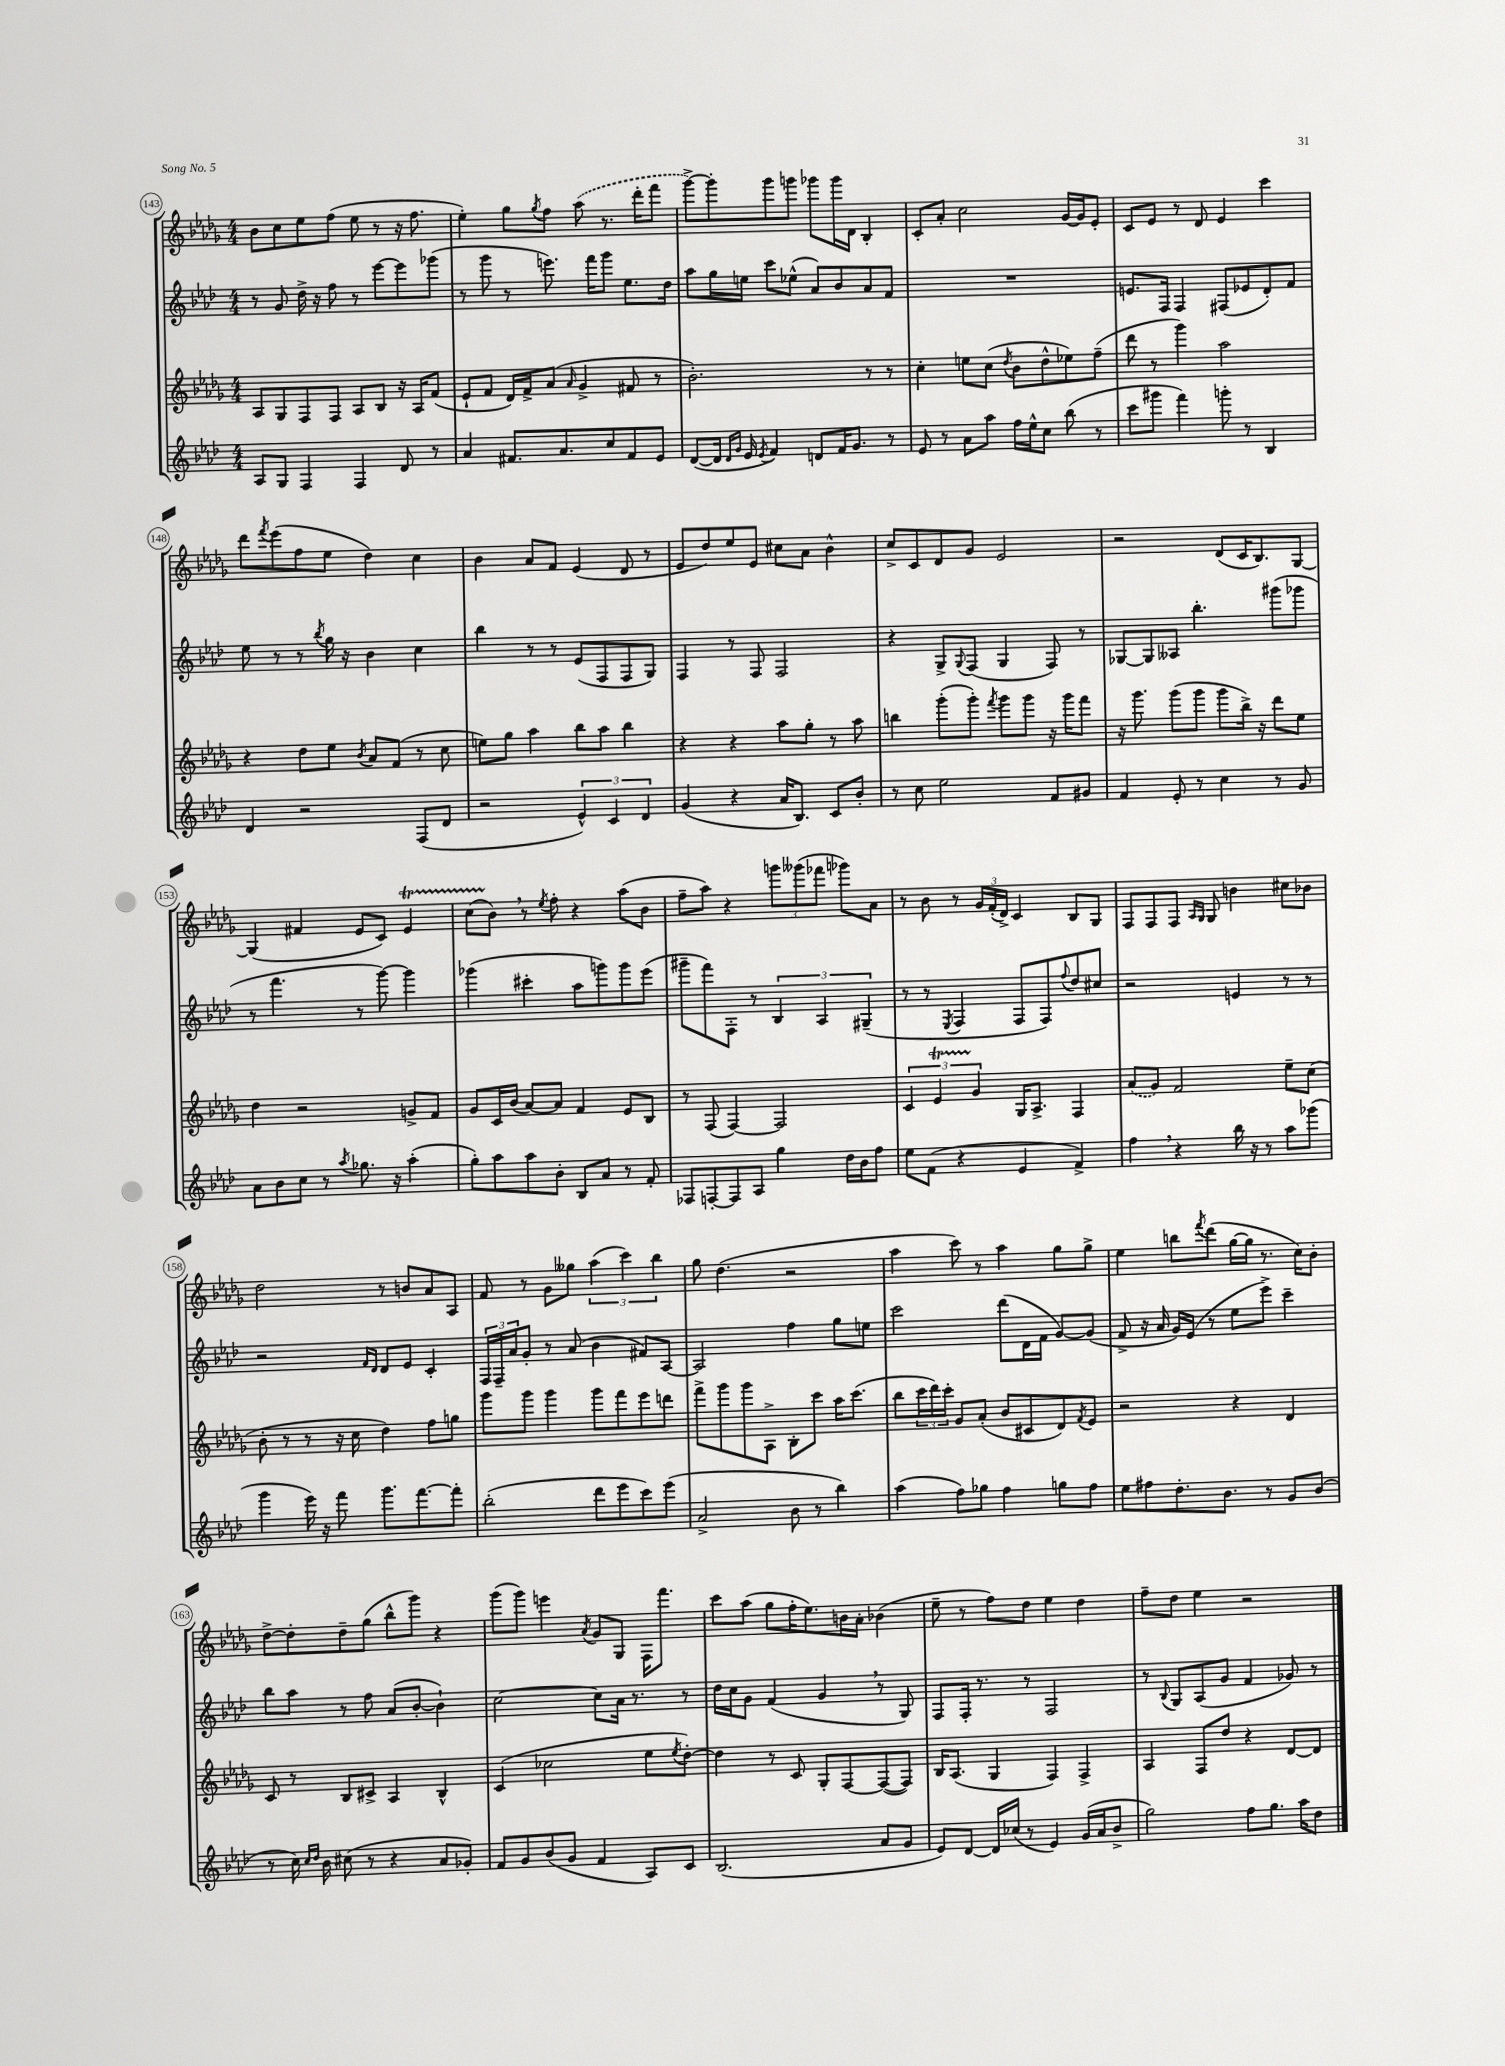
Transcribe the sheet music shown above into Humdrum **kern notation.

**kern	**kern	**kern	**kern
*staff4	*staff3	*staff2	*staff1
*clefG2	*clefG2	*clefG2	*clefG2
*k[b-e-a-d-]	*k[b-e-a-d-g-]	*k[b-e-a-d-]	*k[b-e-a-d-g-]
*M4/4	*M4/4	*M4/4	*M4/4
8A-	8A-	8r	8b-
8G	8G-	8g	8cc
4F	8F	16dd-^	8ee-
.	.	16r	.
.	8F	8ff	(8ff
4F	8A-	8r	8ee-
.	8B-	[8eee-	8r
8d-	16r	8eee-]	16r
.	16A-	.	8.ff
8r	(8f	(8ggg-	.
=	=	=	=
4a-	8e-`	8r	4ee-')
.	8f	8ggg	.
8.f#	16d-)	8r	8gg-
.	16f^	.	.
.	.	.	8qgg-
.	(8a-	8.eee)	8ff
8.a-	.	.	.
.	16qqa-	.	.
.	4g-^	.	(8aa-
.	.	16fff	.
8cc	.	8ggg	8.r
8f#	8f#	8.ee-	.
.	.	.	16ddd-'
8e-	8r	.	8fff
.	.	16dd-	.
=	=	=	=
([8d-	2.b-')	8aa-	[8ggg-^)
16d-]	.	16gg	8ggg-']
16qqd-	.	.	.
16qqg	.	.	.
16e-	.	16ee	.
8qe-	.	.	.
4f)	.	8ccc	8ggg-
.	.	(8ee-^^	8ggg
8d	.	8a-)	8ggg-
16f	.	8b-	16ggg-
8.g	.	.	16d-
.	8r	8a-	4B-'
8r	8r	8f	.
=	=	=	=
8e-	4cc'	1r	8c'
8r	.	.	8a-'
8a-	8ee	.	2cc
8aa-	(8cc	.	.
.	8qdd-	.	.
16ff	8b-	.	.
16ee-^^	.	.	.
8cc	8dd-^^	.	.
(8bb-	8ee-)	.	[16g-
.	.	.	16g-]
8r	(8ff~	.	8e-'
=	=	=	=
8ccc	8ddd-	8.e	8c
8ggg#	8r	.	8e-
.	.	16F	.
4fff)	4ggg-)	4F	8r
.	.	.	8d-
8ggg'	2aa-	(8F#	4e-
8r	.	8e-	.
4B-	.	8d-')	4ccc
.	.	8f	.
=	=	=	=
4d-	4r	8ee-	8ddd-
.	.	.	8qfff
.	.	8r	(8eee-
2r	8dd-	8r	8ff
.	.	8qbb-	.
.	8ee-	16gg	8ee-
.	.	16r	.
.	8qb-	.	.
.	8a-	4b-	4dd-)
.	(8f	.	.
(8F	8r	4cc	4cc
8d-	8cc	.	.
=	=	=	=
2r	8ee)	4bb-	4b-
.	8gg-	.	.
.	4aa-	8r	8a-
.	.	8r	8f
6e-^^)	8bb-	(8e-	(4e-
.	8aa-	8F	.
6c	.	.	.
.	4bb-	8F	8d-
6d-	.	.	.
.	.	8G)	8r
=	=	=	=
(4g	4r	4F	8e-
.	.	.	8dd-)
4r	4r	8r	8ee-
.	.	8F	8e-
16a-	8aa-	2F	8cc#
8.B-)	.	.	.
.	8gg-'	.	8a-
8c	8r	.	4b-^^
8b-'	8aa-	.	.
=	=	=	=
8r	4bb	4r	8cc^
8cc	.	.	8c
2ee-	(8ggg-'	8G^	8d-
.	.	8qqG	.
.	8ggg-')	(8F	8g-
.	8qfff	.	.
.	8ggg-	4G	2e-
.	8ggg-	.	.
8f	16r	8F)	.
.	16ggg-	.	.
8g#	8fff	8r	.
=	=	=	=
4f	16r	[8G-	2r
.	8.ggg-	.	.
.	.	8G-]	.
8e-'	(8ggg-	8A--	.
8r	8ggg-	4.bb-'	.
4cc	8ggg-	.	(8d-
.	16bb-^)	.	16c
.	16r	.	8.B-)
8r	8ddd-	(8ggg#	.
8g	8ee-	8ggg-	[8G-
=	=	=	=
8a-	4dd-	8r	(4G-]
8b-	.	4.fff	.
8cc	2r	.	4f#
8r	.	.	.
8qaa-	.	.	.
8.gg-	.	8r	8e-
.	.	[8ggg)	8c)
16r	.	.	.
(4aa-'	8g^	4ggg]	4e-
.	8f	.	.
=	=	=	=
8gg')	8g-	(4ggg-	(8cc
8aa-	16c	.	8b-)
.	(16b-	.	.
8aa-	[8a-)	4ccc#'	8r
.	.	.	8qee-
8b-'	8a-]	.	8ff'
8B-	4f	8aa-	4r
8a-	.	8ggg)	.
8r	8e-	8ggg	(8aa-
8f'	8B-	(8eee-	8b-
=	=	=	=
8F-	8r	8ggg#~	8ff~
[8F'	(8F	8fff)	8aa-)
8F]	[4F)	8F'	4r
8A-	.	8r	.
4gg	2F]	6B-	12ggg
.	.	.	(12ggg--
.	.	6A-	12fff-
16dd-	.	.	8ggg-)
16b-	.	.	.
.	.	(6G#~	.
8ff	.	.	8a-
=	=	=	=
8ee-	6c	8r	8r
(8f	.	8r	8b-
.	6e-	.	.
.	.	8qE-	.
4r	.	4F	8r
.	6g-	.	.
.	.	.	24g-
.	.	.	(24f'
.	.	.	24d-^)
4e-	16G-	8F	4c
.	8.A-^	.	.
.	.	8F)	.
.	.	8qqff	.
4f^)	4F	8dd-	8B-
.	.	8cc#	8G-
=	=	=	=
4ff	(8a-	2r	8F
.	8g-)	.	8F
4r	2f	.	8F
.	.	.	16qqA-
.	.	.	16qqG-
.	.	.	8G-
16bb-	.	4e	4b
16r	.	.	.
8r	.	.	.
8aa-	8ee-~	8r	8cc#
(8ggg-	(8cc	8r	8b-
=	=	=	=
4ggg	8b-'	2r	2dd-
.	8r	.	.
16eee-)	8r	.	.
16r	.	.	.
8fff	16r	.	.
.	16cc	.	.
.	.	16qqf	.
.	.	16qqd-	.
8.ggg	4dd-)	8d-	8r
.	.	8e-	8b
[8.fff	.	.	.
.	8ff	4c'	8a-
8fff']	8gg	.	8A-
=	=	=	=
(2bb-'	8ggg-	24F	8f
.	.	24F~	.
.	.	24a-	.
.	8ggg-	8g'	8r
.	4ggg-	8r	8g-
.	.	(8a-	8gg--
8ddd-	8ggg-	4b-	(6aa-
8eee-	8fff	.	.
.	.	.	6ccc)
8ccc)	8eee-	8f#)	.
.	.	.	6bb-
(8eee-	8ddd	[8A-	.
=	=	=	=
2a-^	8fff^	2A-]	8gg-
.	8ggg-	.	(4.dd-
.	8ggg-	.	.
.	8A-^	.	.
8b-	8B-'	4ff	2r
8r	8ccc	.	.
4bb-)	16aa-	8gg	.
.	(8.ccc	.	.
.	.	8ee	.
=	=	=	=
(4aa-	8bb-	2ccc	4aa-
.	24ccc	.	.
.	24ddd-)	.	.
.	24ccc'	.	.
8ff)	8g-	.	8ccc)
8gg-	(8a-'	.	8r
4ff	8b-	(8ddd-	4aa-
.	8c#	16d-	.
.	.	16f	.
8gg	8d-)	[8g)	8gg-
.	8qf	.	.
8ff	8e-	(8g]	8gg-^
=	=	=	=
8ee-	2r	8f^	4ee-
8ff#	.	16r	.
.	.	16a-	.
8.dd-'	.	16g)	8bb
.	.	(16e-	.
.	.	.	8qfff
.	.	8r	(8ddd-
8.b-	.	.	.
.	4r	8ee-	[16gg-
.	.	.	16gg-]
8r	.	8eee-^)	8.r
8g	4d-	4ccc~	.
.	.	.	16cc)
(8b-	.	.	8b-'
=	=	=	=
8r	8c	8bb-	[8dd-^
16cc)	8r	8aa-	8dd-']
16qqcc	.	.	.
16qqdd-	.	.	.
16b-	.	.	.
(8cc#	8B-	8r	8dd-~
8r	8c#^	8ff	(8gg-
4r	4A-	(8a-	8bb-^^
.	.	[8b-'	8ggg-)
8a-	4B-^^	4b-`])	4r
8g-')	.	.	.
=	=	=	=
8f	(4c	[2cc	(8ggg-
8g	.	.	8ggg-)
(8b-	2cc-	.	4eee
8g	.	.	.
.	.	.	8qa-
4f	.	8cc]	8g-
.	.	16a-	8G-
.	.	8.r	.
8A-)	8ee-	.	16F
.	.	.	8.fff
.	8qee-	.	.
8c	[8dd-')	8r	.
=	=	=	=
(2.B-	4dd-]	16dd-	8ccc
.	.	16cc	.
.	.	8g	(8aa-
.	8r	(4f	8gg-
.	8c	.	16ff'
.	.	.	8.ee-)
.	8G-'	4g	.
.	[8F	.	16b
.	.	.	16a-'
8a-	(8F_	8r	(4b-
8g	8F])	8G)	.
=	=	=	=
8e-)	16B-	8F	8ee-~
.	(8.A-	.	.
[8d-	.	16F'	8r
.	.	8.r	.
16d-]	4G-	.	8ff)
(16cc-	.	.	.
8r	.	8r	8dd-
4e-)	4F)	2F	4ee-
(16g	4F^	.	4dd-
16a-	.	.	.
8b-^	.	.	.
=	=	=	=
2gg)	4A-	8r	8ff~
.	.	8qqB-	.
.	.	8G	8dd-
.	8F	(8A-	4ee-
.	8dd-	8g	.
8ff	4r	4f	2r
8.gg	.	.	.
.	[8d-	8g-)	.
16aa-	.	.	.
8dd-	8d-]	8r	.
==	==	==	==
*-	*-	*-	*-
